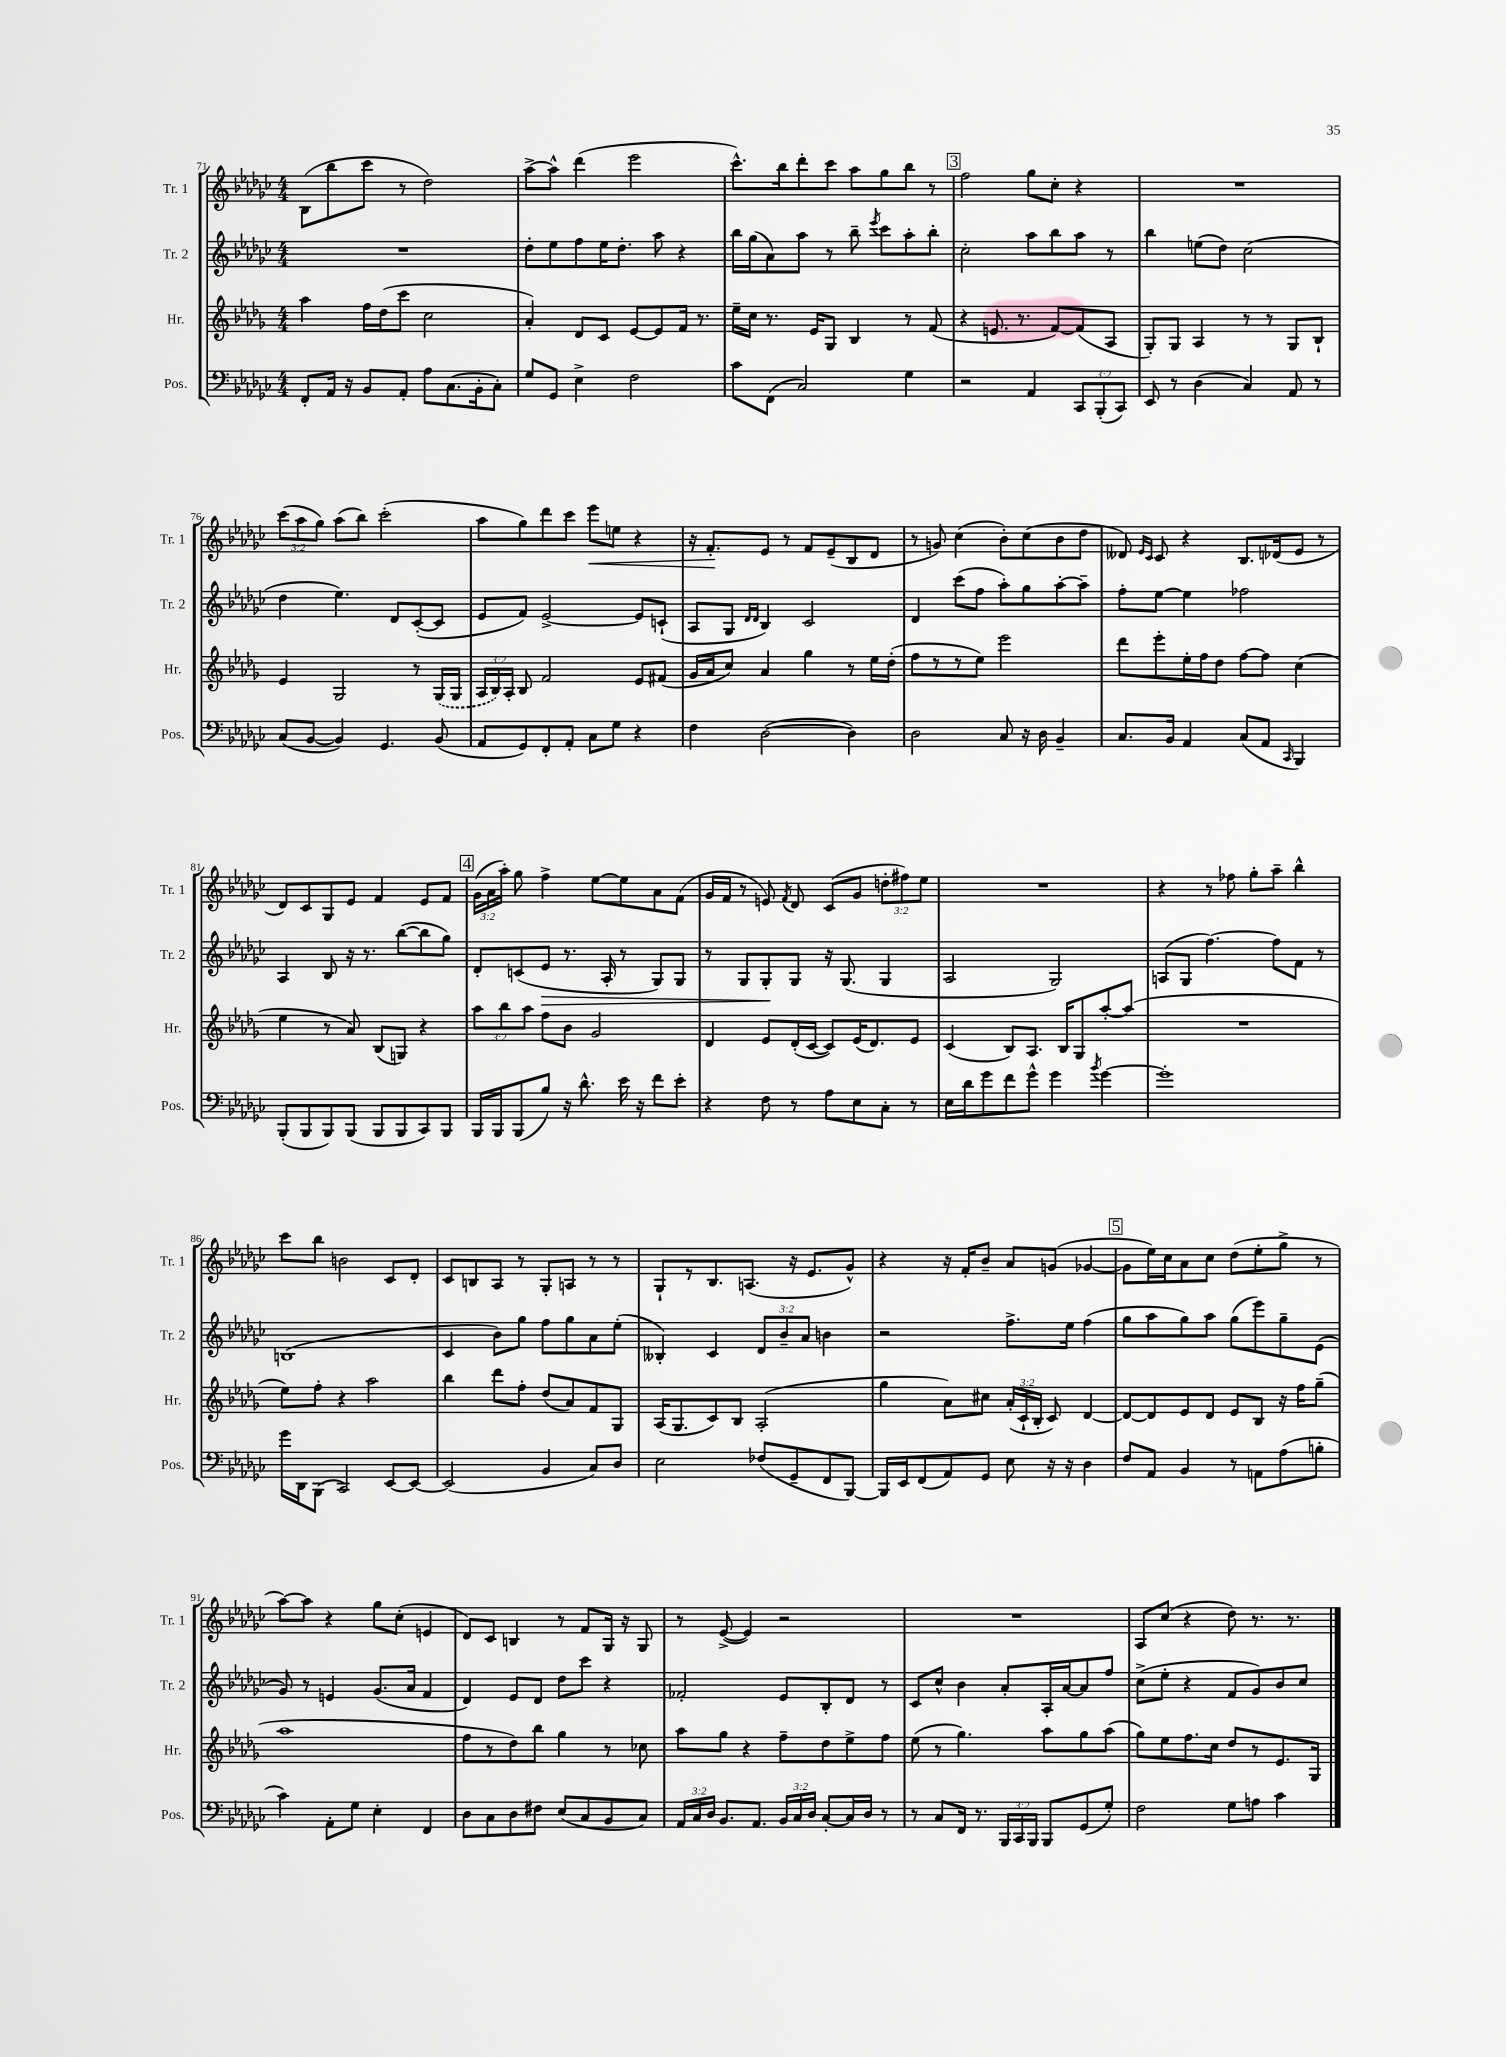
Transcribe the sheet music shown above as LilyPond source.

<<
\new StaffGroup <<
\new Staff = "s0" \with { instrumentName = "Tr. 1" shortInstrumentName = "Tr. 1" } {
    \clef treble \key ges \major \numericTimeSignature \time 4/4 \override Staff.TupletNumber.text = #tuplet-number::calc-fraction-text
    \autoBeamOff bes8[( bes''8 ces'''8] r8 des''2) |
    aes''8[~-> aes''8]-^ des'''4( ees'''2 |
    ces'''8.[-^) bes''16 des'''8-. ces'''8] aes''8[ ges''8 bes''8] r8 |
    \mark \markup { \box "3" } f''2 ges''8[ ces''8]-. r4 |
    R1 |
    \tuplet 3/2 { ces'''8[( aes''8 ges''8]) } aes''8[( bes''8]) ces'''2-.( |
    aes''8[ ges''8) des'''8 ces'''8] ees'''8[\< e''8] r4 |
    r16 f'8.[-.\! ees'8] r8 f'8[ ees'8--( bes8 des'8] |
    r8 g'8) ces''4( bes'8[-.) ces''8( bes'8 des''8] |
    deses'8) \grace { ees'16[ ces'16] } ces'8 r4 bes8.[ des'16( ees'8] r8 |
    des'8[) ces'8 ges8 ees'8] f'4 ees'8[ f'8] |
    \mark \markup { \box "4" } \tuplet 3/2 { ges'16[( aes'16 aes''16]-.) } ges''8 f''4-> ees''8[~ ees''8 aes'8 f'8]( |
    ges'16[ f'16] r8 e'8) \acciaccatura { f'8 } des'8 ces'8[( ges'8] \tuplet 3/2 { d''8[-. fis''8) ees''8] } |
    R1 |
    r4 r8 fes''8 ges''8[-. aes''8]-- bes''4-^ |
    ces'''8[ bes''8] b'2 ces'8[ des'8]-. |
    ces'8[ b8 aes8] r8 ges8[-. a8] r8 r8 |
    ges8[-! r8 bes8. a8.]( r16 ees'8.[ ges'8]-^) |
    r4 r16 f'16[-. bes'8]-- aes'8[ g'8]( ges'4~ |
    \mark \markup { \box "5" } ges'8[ ees''16) ces''16 aes'8 ces''8] des''8[( ees''8-. ges''8]-> r8 |
    aes''8[~) aes''8] r4 ges''8[ ces''8]-.( e'4 |
    des'8[) ces'8] b4 r8 f'8[ ges16] r16 ges8 |
    r8 ees'8~->( ees'4) r2 |
    R1 |
    aes8[ ces''8]( r4 des''8) r8. r8. \bar "|." |
}
\new Staff = "s1" \with { instrumentName = "Tr. 2" shortInstrumentName = "Tr. 2" } {
    \clef treble \key ges \major \numericTimeSignature \time 4/4 \override Staff.TupletNumber.text = #tuplet-number::calc-fraction-text
    \autoBeamOff R1 |
    des''8[-. ees''8 f''8 ees''16 des''8.]-. aes''8 r4 |
    bes''16[ ges''16( aes'8) aes''8] r8 bes''8-- \acciaccatura { ees'''8 } ces'''8[ aes''8-. bes''8]-. |
    \mark \markup { \box "3" } ces''2-. aes''8[ bes''8 aes''8] r8 |
    bes''4 e''8[( des''8]) ces''2( |
    des''4 ees''4.) des'8[ ces'8~-.( ces'8] |
    ees'8[ f'8]) ees'2~-> ees'8[ c'8]-!( |
    aes8[ ges8] \grace { des'16[ des'16] } bes4) ces'2 |
    des'4 ces'''8[( f''8] aes''8[-.) ges''8 aes''8~-. aes''8]-- |
    f''8[-. ees''8]~ ees''4 fes''2 |
    aes4 bes8 r16 r8. bes''8[~( bes''8 ges''8]) |
    \mark \markup { \box "4" } des'8[-. c'8( ees'8]\> r8. aes16-. r8 ges8[) ges8] |
    r8 ges8[ ges8-.\! ges8] r16 ges8.( ges4 |
    aes2 ges2) |
    a8[( ges8] f''4.~) f''8[ f'8] r8 |
    b1( |
    ces'4 bes'8[) ges''8] f''8[ ges''8 aes'8 ees''8]-.( |
    beses4-.) ces'4 \tuplet 3/2 { des'8[ bes'8-- aes'8] } b'4 |
    r2 f''8.[-> ees''16] f''4( |
    \mark \markup { \box "5" } ges''8[ aes''8 ges''8) aes''8] ges''8[( ees'''8) ges''8-- ees'8]( |
    ges'8) r8 e'4 ges'8.[( aes'16] f'4 |
    des'4) ees'8[ des'8] des''8[ ces'''8] r4 |
    fes'2-. ees'8[ bes8-. des'8] r8 |
    ces'8[ ces''8]-^ bes'4 aes'8[-. aes16-. aes'16~ aes'8 f''8] |
    ces''8[->( ees''8]-. r4 f'8[ ges'8) bes'8 ces''8] \bar "|." |
}
\new Staff = "s2" \with { instrumentName = "Hr." shortInstrumentName = "Hr." } {
    \clef treble \key des \major \numericTimeSignature \time 4/4 \override Staff.TupletNumber.text = #tuplet-number::calc-fraction-text
    \autoBeamOff aes''4 f''16[ des''16( c'''8] c''2 |
    aes'4-.) des'8[ c'8] ees'8[~ ees'8 f'16] r8. |
    ees''16[-- c''16] r8. ees'16[ ges8] bes4 r8 f'8( |
    \mark \markup { \box "3" } r4 e'8. r8. f'8[~) f'8( aes8] |
    ges8[-.) ges8] aes4 r8 r8 ges8[ bes8]-! |
    ees'4 ges2 r8 \once \slurDashed ges16[( ges16] |
    \tuplet 3/2 { aes16[ bes16) aes16]-. } bes8 f'2 ees'8[ fis'8]( |
    ges'16[ aes'16 c''8]) aes'4 ges''4 r8 ees''16[ des''16]-.( |
    f''8[ r8 r8 ees''8]) ees'''2 |
    des'''8[ ees'''8-. ees''16-. f''16 des''8] f''8[~ f''8] c''4( |
    ees''4 r8 aes'8) bes8[( g8]) r4 |
    \mark \markup { \box "4" } \tuplet 3/2 { aes''8[ bes''8 aes''8] } f''8[ bes'8] ges'2 |
    des'4 ees'8[ des'16-.( c'16]~ c'8[) ees'16( des'8.) ees'8] |
    c'4( bes8[) aes8.] bes16[ ges8 aes''8~-. aes''8]( |
    R1 |
    ees''8[) f''8]-. r4 aes''2 |
    bes''4 des'''8[ f''8]-. des''8[( aes'8) f'8 ges8] |
    aes16[( ges8. c'8) bes8] aes2-.( |
    ges''4 aes'8[) cis''8] \tuplet 3/2 { aes'16[-.( c'16-! bes16]-. } c'8) des'4~ |
    \mark \markup { \box "5" } des'8[~ des'8 ees'8 des'8] ees'8[ bes8] r16 f''16[ ges''8]--( |
    aes''1 |
    f''8[ r8 des''8) bes''8] ges''4 r8 ces''8 |
    aes''8[ ges''8] r4 f''8[-- des''8 ees''8-> f''8] |
    ees''8( r8 ges''4.) aes''8[ ges''8 aes''8]( |
    ges''8[) ees''8 f''8. c''16] des''8[ r8 ees'8. ges16] \bar "|." |
}
\new Staff = "s3" \with { instrumentName = "Pos." shortInstrumentName = "Pos." } {
    \clef bass \key ges \major \numericTimeSignature \time 4/4 \override Staff.TupletNumber.text = #tuplet-number::calc-fraction-text
    \autoBeamOff f,8[-. aes,16] r16 bes,8[ aes,8]-. aes8[ ces8.( bes,16-. ces8]-.) |
    ges8[ ges,8] ees4-> f2 |
    ces'8[ f,8]( ces2) ges4 |
    \mark \markup { \box "3" } r2 aes,4 \tuplet 3/2 { ces,8[ bes,,8-.( ces,8]) } |
    ees,8 r8 des4( ces4) aes,8 r8 |
    ces8[( bes,8]~ bes,4) ges,4. bes,8( |
    aes,8[ ges,8) f,8-. aes,8]-. ces8[ ges8] r4 |
    f4 des2~( des4) |
    des2 ces8 r16 des16 bes,4-- |
    ces8.[ bes,16] aes,4 ces8[( aes,8] \grace { ces,16 } bes,,4) |
    bes,,8[-.( bes,,8 bes,,8) bes,,8]( bes,,8[ bes,,8 ces,8) bes,,8] |
    \mark \markup { \box "4" } bes,,16[ bes,,16 bes,,8( bes8]) r16 des'8.-^ ees'16 r16 f'8[ ees'8]-. |
    r4 f8 r8 aes8[ ees8 ces8]-. r8 |
    ees16[ des'16 ges'8 f'8 ges'8]-^ ges'4 \acciaccatura { bes'8 } ges'4~ |
    ges'1-. |
    ges'16[ des,16 bes,,8]( ces,2) ees,8[~ ees,8]~ |
    ees,2( bes,4 ces8[) des8] |
    ees2 fes8[( ges,8-- f,8 bes,,8]~) |
    bes,,16[ ees,16 f,8( aes,8) ges,8] ees8 r16 r16 des4 |
    \mark \markup { \box "5" } f8[ aes,8] bes,4 r8 a,8[ aes8( b8]-. |
    ces'4) aes,8[-. ges8] ees4-. f,4 |
    des8[ ces8 des8 fis8] ees8[( ces8 bes,8 ces8]) |
    \tuplet 3/2 { aes,16[ ces16 des16] } bes,8.[ aes,8.] \tuplet 3/2 { bes,16[ ces16 des16] } ces8[~-. ces16 des16] r8 |
    r8 ces8[ f,16] r8. \tuplet 3/2 { bes,,16[ ces,16 bes,,16] } bes,,8[ ges,8( ges8]-.) |
    f2 ges8[ a8] ces'4 \bar "|." |
}
>>
>>
\layout { \context { \Score currentBarNumber = #71 } }
